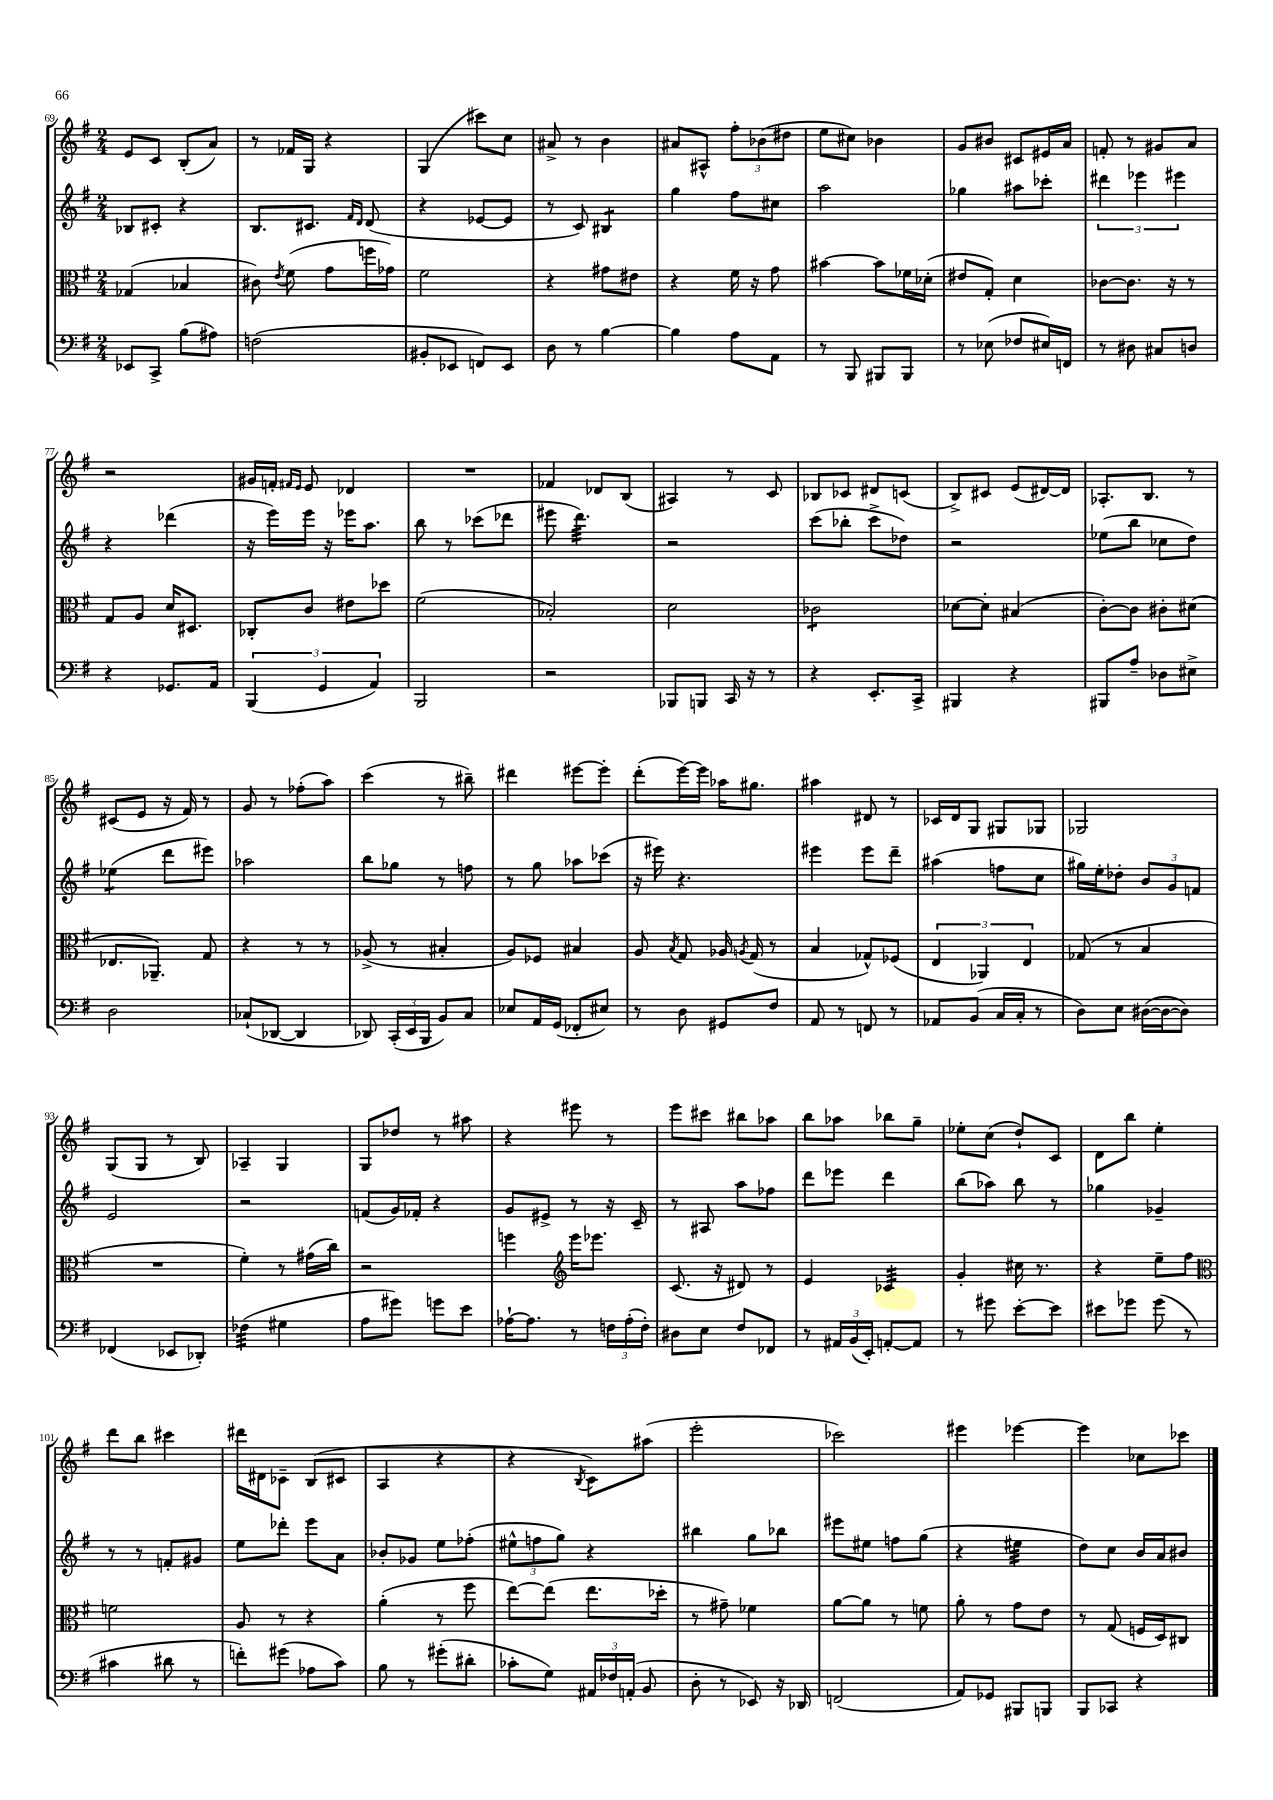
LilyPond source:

<<
\new StaffGroup <<
\new Staff = "s0" {
    \clef treble \key g \major \numericTimeSignature \time 2/4
    \autoBeamOff e'8[ c'8] b8[-.( a'8]) |
    r8 fes'16[ g16] r4 |
    g4( cis'''8[) c''8] |
    ais'8-> r8 b'4 |
    ais'8[ ais8]-^ \tuplet 3/2 { fis''8[-. bes'8( dis''8] } |
    e''8[ cis''8]) bes'4 |
    g'8[ bis'8] cis'8[ eis'16 a'16] |
    f'8-. r8 gis'8[ a'8] |
    r2 |
    gis'16[ f'16]-. \grace { fis'16[ e'16] } e'8 des'4 |
    R2 |
    fes'4 des'8[ b8]( |
    ais4) r8 c'8 |
    bes8[ ces'8] dis'8[ c'8]( |
    b8[->) cis'8] e'8[( dis'16~) dis'16] |
    aes8.[-. b8.] r8 |
    cis'8[( e'8] r16 fis'16) r8 |
    g'8 r8 fes''8[-.( a''8]) |
    c'''4( r8 bis''8--) |
    dis'''4 eis'''8[~ eis'''8]-. |
    d'''8[-.( e'''16~) e'''16] aes''16[ gis''8.] |
    ais''4 dis'8 r8 |
    ces'16[ d'16 g8] gis8[ ges8] |
    ges2 |
    g8[( g8] r8 b8) |
    aes4-- g4 |
    g8[ des''8] r8 ais''8 |
    r4 eis'''8 r8 |
    e'''8[ cis'''8] bis''8[ aes''8] |
    b''8[ aes''8] bes''8[ g''8]-- |
    ees''8[-. c''8]( d''8[-!) c'8] |
    d'8[ b''8] e''4-. |
    d'''8[ b''8] cis'''4 |
    dis'''16[ dis'16 ces'8]-- b8[( cis'8] |
    a4 r4 |
    r4 \acciaccatura { b8 } c'8[) ais''8]( |
    e'''2-. |
    ces'''2) |
    eis'''4 ees'''4~ |
    ees'''4 ces''8[ ces'''8] \bar "|." |
}
\new Staff = "s1" {
    \clef treble \key g \major \numericTimeSignature \time 2/4
    \autoBeamOff bes8[ cis'8]-. r4 |
    b8.[ cis'8.] \grace { fis'16[ d'16] } d'8( |
    r4 ees'8[~ ees'8] |
    r8 c'8) bis4:8 |
    g''4 fis''8[ cis''8] |
    a''2 |
    ges''4 ais''8[ ces'''8]-. |
    \tuplet 3/2 { dis'''4 ees'''4 eis'''4 } |
    r4 des'''4( |
    r16 e'''16[) e'''16] r16 ees'''16[ a''8.] |
    b''8 r8 ces'''8[( des'''8] |
    eis'''8 d'''4.:32) |
    r2 |
    c'''8[( bes''8]-. c'''8[-> des''8]) |
    r2 |
    ees''8[( b''8] ces''8[ d''8]) |
    ees''4:8( d'''8[ eis'''8]) |
    aes''2 |
    b''8[ ges''8] r8 f''8 |
    r8 g''8 aes''8[ ces'''8]( |
    r16 eis'''16) r4. |
    eis'''4 eis'''8[ d'''8]-- |
    ais''4( f''8[ c''8] |
    gis''16[) e''16-. des''8]-. \tuplet 3/2 { b'8[ g'8 f'8] } |
    e'2 |
    r2 |
    f'8[( g'16) fes'16]-. r4 |
    g'8[ eis'8]-> r8 r16 c'16-- |
    r8 ais8 a''8[ fes''8] |
    d'''8[ ees'''8] d'''4 |
    b''8[( aes''8]) b''8 r8 |
    ges''4 ges'4-- |
    r8 r8 f'8[-. gis'8] |
    e''8[ des'''8]-. e'''8[ a'8] |
    bes'8[-. ges'8] e''8[ fes''8]-.( |
    \tuplet 3/2 { eis''8[-^ f''8 g''8]) } r4 |
    bis''4 g''8[ bes''8] |
    eis'''8[ eis''8] f''8[ g''8]( |
    r4 eis''4:32 |
    d''8[) c''8] b'16[ a'16 bis'8] \bar "|." |
}
\new Staff = "s2" {
    \clef alto \key g \major \numericTimeSignature \time 2/4
    \autoBeamOff ges4( bes4 |
    cis'8) \acciaccatura { e'8 } fis'8( g'8[ f''16 ges'16]) |
    fis'2 |
    r4 gis'8[ eis'8] |
    r4 fis'16 r16 g'8 |
    bis'4~ bis'8[ fes'16 des'16]-.( |
    eis'8[ g8]-.) d'4 |
    ces'8[~ ces'8.] r16 r8 |
    g8[ a8] d'16[ dis8.] |
    ces8[-. c'8] eis'8[ des''8] |
    fis'2( |
    bes2-.) |
    d'2 |
    ces'2:8 |
    des'8[~ des'8]-. bis4( |
    c'8[~-.) c'8] cis'8[-. dis'8]( |
    ees8.[ aes,8.]--) g8 |
    r4 r8 r8 |
    aes8->( r8 bis4-. |
    a8[) fes8] bis4 |
    a8 \acciaccatura { b8 } g8 aes16 \acciaccatura { a8 } g16( r8 |
    b4 ges8[-^) fes8]( |
    \tuplet 3/2 { e4 aes,4) e4 } |
    ges8( r8 b4 |
    R2 |
    fis'4-.) r8 gis'16[( c''16]) |
    r2 |
    f''4 \clef treble e'''16[ ees'''8.] |
    c'8.( r16 dis'8) r8 |
    e'4 ces'4:32 |
    g'4-. cis''16 r8. |
    r4 e''8[-- fis''8] |
    \clef alto f'2 |
    a8 r8 r4 |
    a'4-.( r8 fis''8 |
    e''8[~) e''8]( e''8.[ des''16]-. |
    r8 gis'8--) fes'4 |
    a'8[~ a'8] r8 f'8 |
    a'8-. r8 g'8[ e'8] |
    r8 g8( f16[ d16) cis8] \bar "|." |
}
\new Staff = "s3" {
    \clef bass \key g \major \numericTimeSignature \time 2/4
    \autoBeamOff ees,8[ c,8]-> b8[( ais8]) |
    f2( |
    bis,8[-. ees,8] f,8[) ees,8] |
    d8 r8 b4~ |
    b4 a8[ a,8] |
    r8 b,,8 bis,,8[ bis,,8] |
    r8 ees8( fes8[ eis16) f,16] |
    r8 dis8 cis8[ d8] |
    r4 ges,8.[ a,16] |
    \tuplet 3/2 { b,,4( g,4 a,4) } |
    b,,2 |
    r2 |
    bes,,8[ b,,8] c,16 r16 r8 |
    r4 e,8.[-. c,16]-> |
    bis,,4 r4 |
    bis,,8[ a8]-- des8[ eis8]-> |
    d2 |
    ces8[-!( des,8]~ des,4 |
    des,8) \tuplet 3/2 { c,16[-.( e,16 b,,16] } b,8[) c8] |
    ees8[ a,16 g,16]( fes,8[-. eis8]) |
    r8 d8 gis,8[ fis8] |
    a,8 r8 f,8 r8 |
    aes,8[ b,8]( c16[ c16]-. r8 |
    d8[) e8] dis16[~( dis16~ dis8]) |
    fes,4( ees,8[ des,8]-.) |
    fes4:32( gis4 |
    a8[ gis'8]) g'8[ e'8] |
    aes16[~-! aes8.] r8 \tuplet 3/2 { f16[ aes16-.( f16]-.) } |
    dis8[ e8] fis8[ fes,8] |
    r8 \tuplet 3/2 { ais,16[ b,16( e,16]-.) } a,8[~-. a,8] |
    r8 gis'8 e'8[~-. e'8] |
    eis'8[ ges'8] ges'8( r8 |
    cis'4 dis'8 r8 |
    f'8[-.) gis'8]( aes8[ c'8]) |
    b8 r8 gis'8[-.( dis'8]-. |
    ces'8[-. g8]) \tuplet 3/2 { ais,16[ fes16 a,16]-.( } b,8 |
    d8-. r8 ees,8) r16 des,16 |
    f,2( |
    a,8[) ges,8] bis,,8[ b,,8] |
    b,,8[ ces,8] r4 \bar "|." |
}
>>
>>
\layout { \context { \Score currentBarNumber = #69 } }
